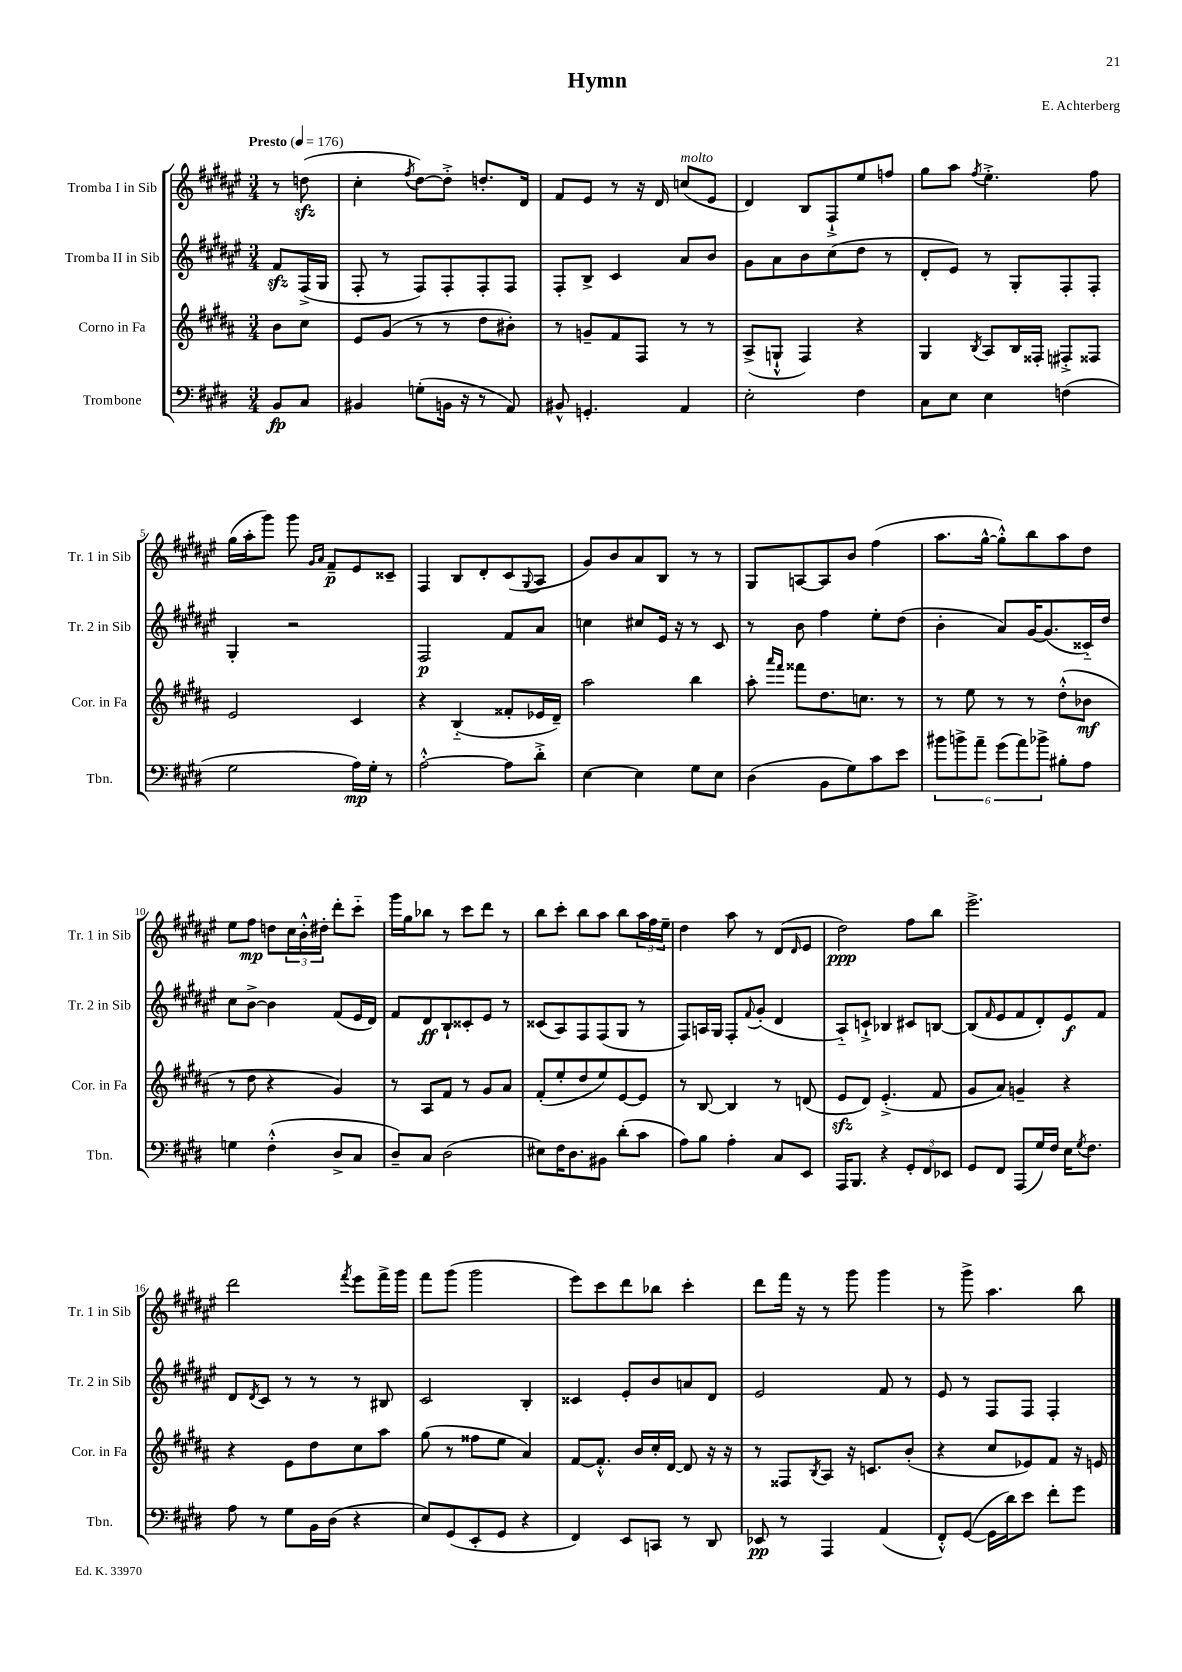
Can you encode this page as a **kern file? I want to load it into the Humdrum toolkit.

**kern	**kern	**kern	**kern
*staff4	*staff3	*staff2	*staff1
*clefF4	*clefG2	*clefG2	*clefG2
*k[f#c#g#d#]	*k[f#c#g#d#a#]	*k[f#c#g#d#a#e#]	*k[f#c#g#d#a#e#]
*M3/4	*M3/4	*M3/4	*M3/4
*MM176	*MM176	*MM176	*MM176
8BB	8b	8f#	8r
8C#	8cc#	(16F#^	(8dd
.	.	16G#	.
=	=	=	=
4BB#	8e	8F#'	4cc#'
.	(8g#	8r	.
.	.	.	8qff#
(8G'	8r	8F#)	[8dd#)
16BB	8r	8F#'	8dd#'^]
16r	.	.	.
8r	8dd#	8F#'	8.dd'
8AA)	8b#')	8F#	.
.	.	.	16d#
=	=	=	=
8BB#^^	8r	8F#'	8f#
4.GG'	8g~	8B^	8e#
.	8f#	4c#	8r
.	8F#	.	16r
.	.	.	16d#
4AA	8r	8a#	(8cc
.	8r	8b	8e#
=	=	=	=
2E'	(8A#^	8g#	4d#)
.	8G`^^	8a#	.
.	4F#)	8b	8B
.	.	(8cc#	8F#`^
4F#	4r	8dd#	8ee#
.	.	8r	8ff
=	=	=	=
8C#	4G#	8d#'	8gg#
8E	.	8e#)	8aa#
.	8qB	.	8qff#
4E	8A#	8r	4.ee#'^
.	16B	8G#'	.
.	16F##'	.	.
(4F	8F#'^	8F#'	.
.	8F##	8F#'	8ff#
=	=	=	=
2G#	2e	4G#'	(16gg#
.	.	.	16aa#'
.	.	.	8ggg#)
.	.	2r	8ggg#
.	.	.	16qqg#
.	.	.	16qqa#
.	.	.	8f#~
16A)	4c#	.	8e#
16G#'	.	.	.
8r	.	.	8c##~
=	=	=	=
[2A'^^	4r	2F#	4F#
.	(4B'~	.	8B
.	.	.	8d#'
8A]	8f##'	8f#	(8c#
.	.	.	8qqG#
8d#'^	16e-	8a#	8A#
.	16d#~)	.	.
=	=	=	=
[4E	2aa#	4cc	8g#)
.	.	.	8b
4E]	.	8cc#	8a#
.	.	16e#	8B
.	.	16r	.
8G#	4bb	8r	8r
8E	.	8c#	8r
=	=	=	=
(4D#	8aa#'	8r	8G#
.	16qqaaa#	.	.
.	16qqfff#	.	.
.	8fff##	8b	[8A
8BB	8.dd#	4ff#	8A]
8G#)	.	.	8b
.	8.cc	.	.
8c#	.	8ee#'	(4ff#
8e	8r	(8dd#	.
=	=	=	=
12b#	8r	4b'	8.aa#
12b^	.	.	.
.	8ee	.	.
12a~	.	.	.
.	.	.	[16gg#^^
(12g#	8r	8a#)	8gg#'^^])
12a)	.	.	.
.	8r	[16g#	8bb
12b-^	.	.	.
.	.	(8.g#]	.
8B#'	(8dd#'^^	.	8aa#
8A	8b-	16c##'~)	8dd#
.	.	16dd#	.
=	=	=	=
4G	8r	8cc#	8ee#
.	8dd#	[8b^	8ff#
(4F#'^^	4r	4b]	8dd
.	.	.	24cc#
.	.	.	24b'^^
.	.	.	24dd#'
8D#^	4g#)	(8f#	8ddd#'
8C#	.	16e#	8ccc#'~
.	.	16d#)	.
=	=	=	=
8D#~)	8r	8f#	16ggg#
.	.	.	16gg#
8C#	8A#	8d#	8bb-
(2D#	8f#	8B`	8r
.	8r	8c##'	8ccc#
.	8g#	8e#	8ddd#
.	8a#	8r	8r
=	=	=	=
8E#)	(8f#'	(8c##	8bb
16F#	8ee'	8A#)	8ccc#'
8.D#	.	.	.
.	8dd#	8F#	8bb
8BB#	8ee)	(8F#	8aa#
(8d#'	[8e	8G#	8bb
8c#	8e]	8r	24aa#
.	.	.	24ff#
.	.	.	24ee#~
=	=	=	=
8A)	8r	8F#)	4dd#
8B	[8B	16A	.
.	.	16G#	.
4A'	4B]	8F#'	8aa#
.	.	8qqf#	.
.	.	(8g#'	8r
8C#	8r	4d#	(8d#
.	.	.	16qqd#
8EE	(8d	.	8e#
=	=	=	=
16AAA	8e	8A#'~)	2dd#)
8.BBB	.	.	.
.	8d#)	8c`^	.
4r	(4.e'^	4B-	.
12GG#'	.	8c#	8ff#
12FF#	.	.	.
.	8f#	[8B	8bb
12EE-	.	.	.
=	=	=	=
8GG#	8g#	(8B]	2.eee#^
.	.	16qqf#	.
8FF#	8a#)	8e#	.
(8AAA	4g~	8f#	.
16G#)	.	8d#')	.
16F#	.	.	.
16E	4r	8e#	.
8qG#	.	.	.
8.F#	.	.	.
.	.	8f#	.
=	=	=	=
8A	4r	8d#	2ddd#
.	.	8qd#	.
8r	.	8c#	.
8G#	8e	8r	.
16BB	8dd#	8r	.
(16D#	.	.	.
.	.	.	8qfff#
4r	8cc#	8r	8eee#
.	8aa#	8B#	16fff#^
.	.	.	16ggg#
=	=	=	=
8E)	(8gg#	2c#	8fff#
(8GG#	8r	.	(8ggg#
8EE'	8ff##	.	2ggg#
8GG#	8ee	.	.
4r	4a#)	4B'	.
=	=	=	=
4FF#)	[8f#	4c##	8eee#)
.	8.f#'^^]	.	8ccc#
8EE	.	8e#'	8ddd#
.	16b	.	.
8CC	16cc#'	8b	8bb-
.	[16d#	.	.
8r	8d#]	8a	4ccc#'
8DD#	16r	8d#	.
.	16r	.	.
=	=	=	=
8EE-	8r	2e#	8ddd#
8r	8F##	.	16fff#
.	.	.	16r
.	8qB	.	.
4AAA	8A#	.	8r
.	16r	.	8ggg#
.	8.c	.	.
(4AA	.	8f#	4ggg#
.	(8b'	8r	.
=	=	=	=
8FF#'^^)	4r	8e#	8r
([8GG#	.	8r	8ggg#^
16GG#]	8cc#	8F#	4.aa#
16d#)	.	.	.
8e	8e-)	8F#	.
8f#'	8f#	4F#'	.
8g#	16r	.	8bb
.	16e	.	.
==	==	==	==
*-	*-	*-	*-
